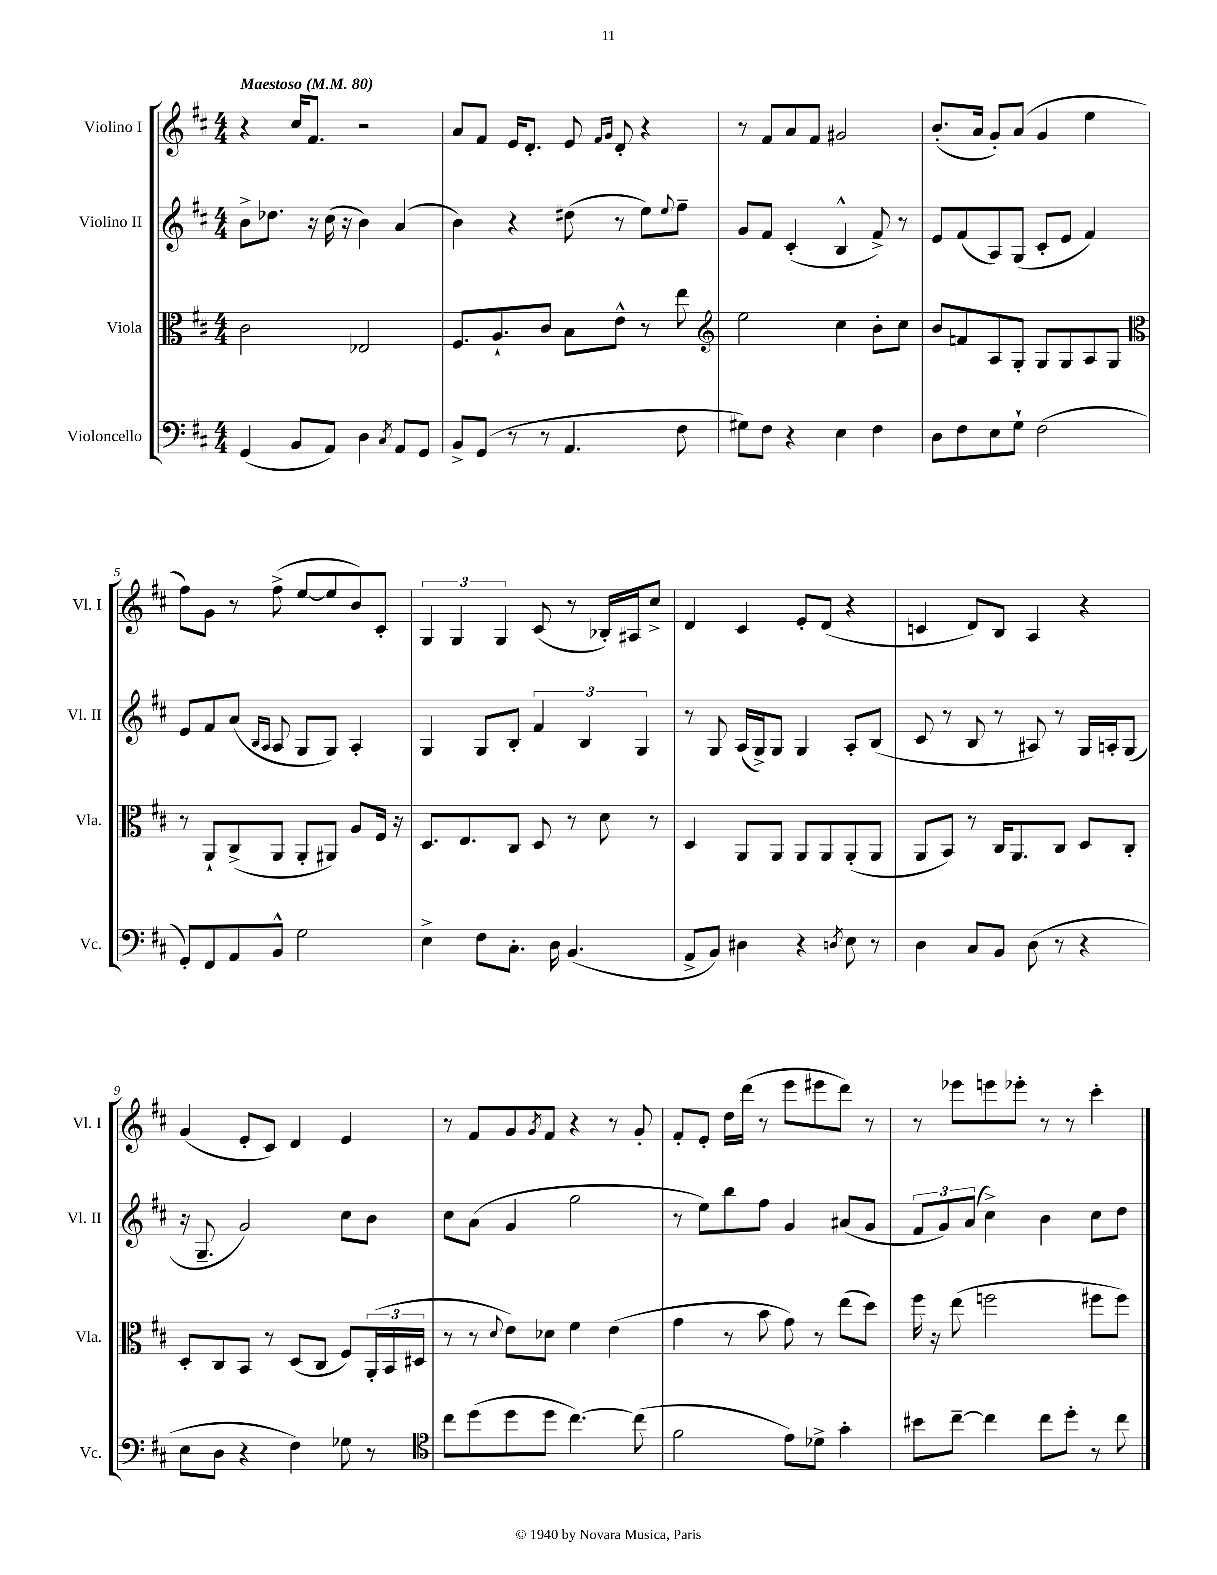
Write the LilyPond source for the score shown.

<<
\new StaffGroup <<
\new Staff = "s0" \with { instrumentName = "Violino I" shortInstrumentName = "Vl. I" } {
    \clef treble \key d \major \numericTimeSignature \time 4/4 \tempo "Maestoso" 4 = 80
    r4 cis''16 fis'8. r2 |
    a'8 fis'8 e'16 d'8.-. e'8 \grace { fis'16 g'16 } d'8-. r4 |
    r8 fis'8 a'8 fis'8 gis'2 |
    b'8.-.( a'16 g'8-.) a'8( g'4 e''4 |
    fis''8) g'8 r8 fis''8->( e''8~ e''8 b'8) cis'8-. |
    \tuplet 3/2 { g4 g4 g4 } cis'8( r8 bes16-.) ais16 cis''8-> |
    d'4 cis'4 e'8-. d'8( r4 |
    c'4 d'8) b8 a4 r4 |
    g'4( e'8-. cis'8) d'4 e'4 |
    r8 fis'8 g'8 \acciaccatura { g'8 } fis'8 r4 r8 g'8-. |
    fis'8-. e'8-. d''16 d'''16( r8 e'''8 eis'''8 d'''8) r8 |
    r8 ees'''8 e'''8 ees'''8-. r8 r8 cis'''4-. \bar "|." |
}
\new Staff = "s1" \with { instrumentName = "Violino II" shortInstrumentName = "Vl. II" } {
    \clef treble \key d \major \numericTimeSignature \time 4/4
    b'8-> des''8. r16 cis''16( r16 b'4) a'4( |
    b'4) r4 dis''8( r8 e''8) \appoggiatura { e''8 } fis''8-- |
    g'8 fis'8 cis'4-.( b4-^ fis'8->) r8 |
    e'8 fis'8( a8) g8( cis'8-. e'8 fis'4) |
    e'8 fis'8 a'8( \grace { b16 a16 } a8 g8 g8) a4-. |
    g4 g8 b8-. \tuplet 3/2 { fis'4 b4 g4 } |
    r8 g8 a16( g16->) g8 g4 a8-. b8( |
    cis'8 r8 b8 r8 ais8) r8 g16 a16-. g8( |
    r16 g8.-- g'2) cis''8 b'8 |
    cis''8 a'8( g'4 g''2 |
    r8 e''8) b''8 fis''8 g'4 ais'8( g'8 |
    \tuplet 3/2 { fis'8 g'8) a'8( } cis''4->) b'4 cis''8 d''8 \bar "|." |
}
\new Staff = "s2" \with { instrumentName = "Viola" shortInstrumentName = "Vla." } {
    \clef alto \key d \major \numericTimeSignature \time 4/4
    cis'2 ees2 |
    fis8. a8.-! cis'8 b8 e'8-^ r8 e''8 |
    \clef treble e''2 cis''4 b'8-. cis''8 |
    b'8 f'8 a8 g8-. g8 g8 a8 g8 |
    \clef alto r8 a,8-! cis8->( a,8 a,8-. ais,8) a8 fis16 r16 |
    d8. e8. cis8 d8 r8 d'8 r8 |
    d4 a,8 a,8 a,8 a,8 a,8-.( a,8 |
    a,8 b,8) r8 cis16 a,8. cis8 d8 cis8-. |
    d8-. cis8 b,8 r8 d8( cis8 fis8) \tuplet 3/2 { a,16-.( b,16 dis16 } |
    r8 r8 \appoggiatura { d'8 } e'8) des'8 fis'4 e'4( |
    g'4 r8 b'8 g'8) r8 e''8( d''8) |
    fis''16 r16 e''8( f''2 fis''8 fis''8) \bar "|." |
}
\new Staff = "s3" \with { instrumentName = "Violoncello" shortInstrumentName = "Vc." } {
    \clef bass \key d \major \numericTimeSignature \time 4/4
    g,4( b,8 a,8) d4 \acciaccatura { cis8 } a,8 g,8 |
    b,8-> g,8( r8 r8 a,4. fis8 |
    gis8) fis8 r4 e4 fis4 |
    d8 fis8 e8 g8-! fis2( |
    g,8-.) fis,8 a,8 b,8-^ g2 |
    e4-> fis8 cis8.-. d16 b,4.( |
    a,8-> b,8) dis4 r4 \acciaccatura { d8 } e8 r8 |
    d4 cis8 b,8 d8( r8 r4 |
    e8 d8 r4 fis4) ges8 r8 |
    \clef tenor cis''8 d''8( d''8 d''8 cis''4.~) cis''8( |
    fis'2 e'8) des'8-> g'4-. |
    bis'8 cis''8~-- cis''4 cis''8 d''8-. r8 cis''8 \bar "|." |
}
>>
>>
